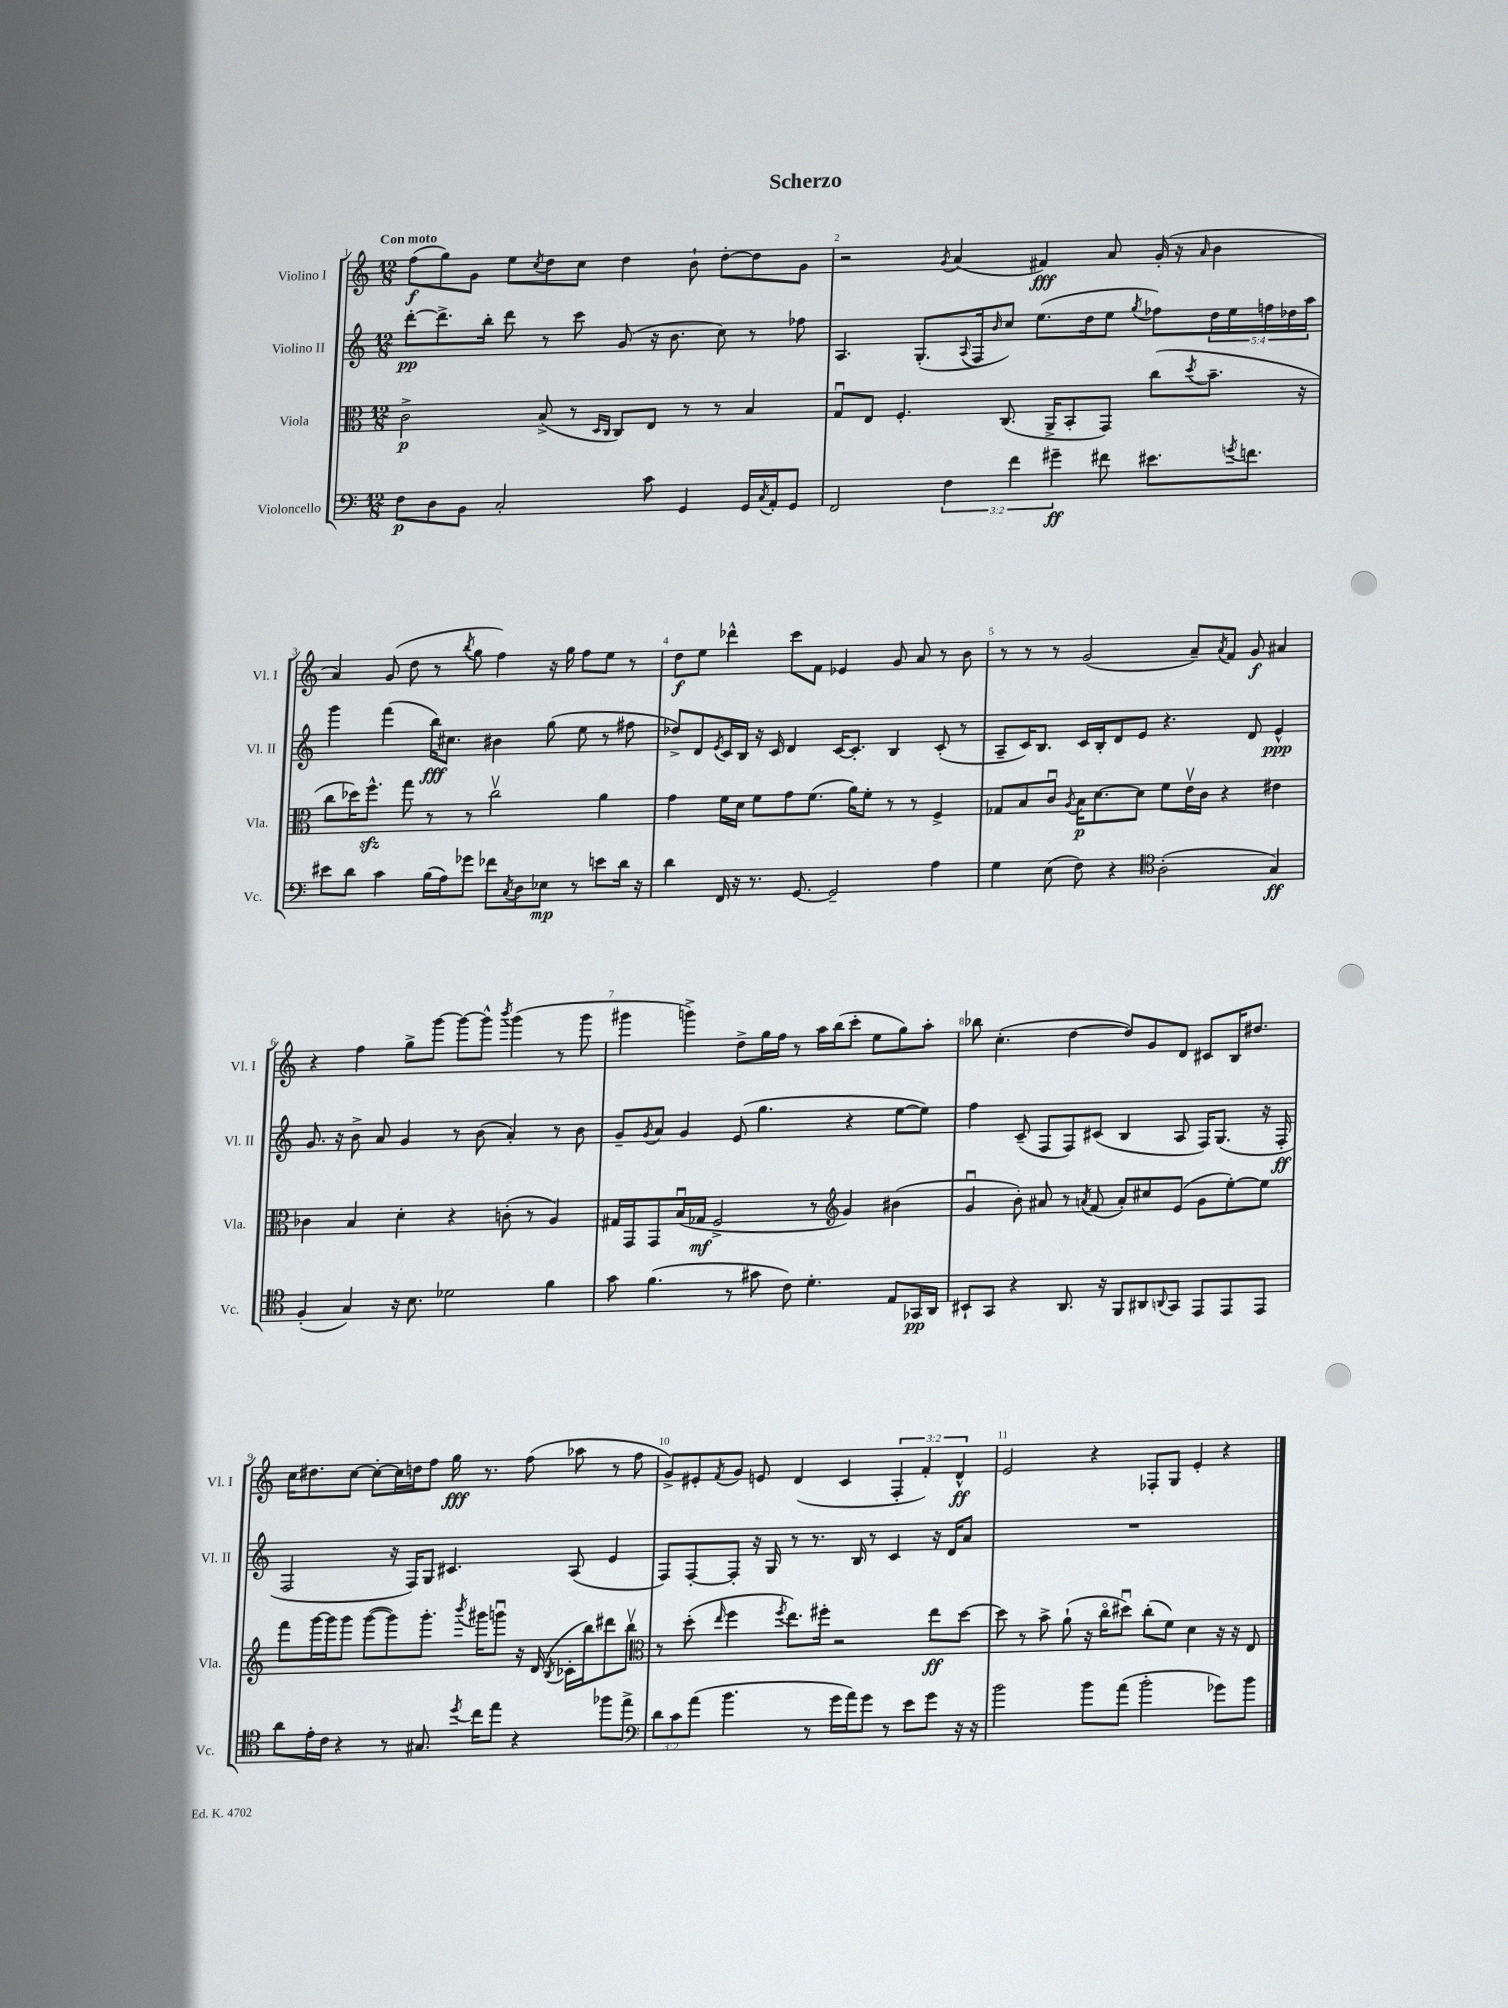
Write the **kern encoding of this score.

**kern	**kern	**kern	**kern
*staff4	*staff3	*staff2	*staff1
*clefF4	*clefC3	*clefG2	*clefG2
*k[]	*k[]	*k[]	*k[]
*M12/8	*M12/8	*M12/8	*M12/8
8F\L	2c^\	[8ddd'\L	(8ff\L
8D\	.	8.ddd^\]	8gg\)
8BB\J	.	.	8g\J
.	.	16bb'\Jk	.
2C'/	.	8ddd\	8ee\L
.	.	.	8qcc/
.	(8B^/	8r	8dd\
.	8r	8ccc\	8cc\J
.	16qqD/LL	.	.
.	16qqC/JJ	.	.
.	8C/L)	(8g/	4dd\
8c\	8E/J	16r	.
.	.	8.b\	.
4GG/	8r	.	8b`\
.	8r	8cc\)	[8dd'\L
16GG/LL	4B/	8r	8dd\]
8qC/	.	.	.
16AA'/J	.	.	.
8GG/J	.	8ff-\	8g\J
=	=	=	=
2FF/	8Gu/L	4.A/	2r
.	8E/J	.	.
.	4.F'/	.	.
.	.	(8.G'/L	.
.	.	.	8qg/
6F\	.	.	(4a/
.	.	8qqA/	.
.	.	16F/k	.
.	.	16qqb/	.
.	(8.C/	8cc/J)	.
6f\	.	.	.
.	.	(8.ee\L	4f#/)
.	16AA^/LK	.	.
6g#~\	.	.	.
.	8BB'/	.	.
.	.	16dd\k	.
8f#\	8GG/J)	8ee\J	8a/
.	.	8qgg/	.
8.e#\L	(8cc\L	8ff-\L)	(16g'/
.	.	.	16r
.	8qdd/	.	16qqa/
.	8.b~\J	20dd\L	4b\
.	.	20ee\	.
8qg/	.	.	.
8.f\J	.	.	.
.	.	20ff\	.
.	.	20dd-\	.
.	16r	.	.
.	.	20aa\JJ	.
=	=	=	=
8e#\L	8cc\L	4ggg\	4a/)
8d\J	16dd-\K)	.	.
.	8.ff^^\J	.	.
4c\	.	(4fff\	(8g/
.	8gg\	.	8dd\
(16B\LL	8r	16bb\LK)	8r
16A\J)	.	8.cc#\J	.
.	.	.	8qbb/
8g-\J	8r	.	8gg\
8f-\L	2ccv\	4b#\	4ff\)
8qC/	.	.	.
8D\	.	.	.
8E-\J	.	(8gg\	16r
.	.	.	16gg\
8r	.	8ee\	8ff\L
8e\L	4a\	8r	8ee\J
16d\Jk	.	8ff#\	8r
16r	.	.	.
=	=	=	=
4d\	4g\	8dd-^/L)	8dd\L
.	.	8d/	8ee\J
.	.	8qe/	.
16FF/	16f\LL	16c/L	4ddd-^^\
16r	16d\JJ	16B/JJ	.
8.r	8f\L	16r	.
.	.	16c/	.
.	8g\	4d/	8ccc\L
[8.GG/	.	.	.
.	(8.f\J	.	8f\J
2GG~/]	.	[16c/LK	4e-/
.	16a\LK)	8.c'/]J	.
.	8f'\J	.	.
.	8r	4B/	8g/
.	8r	.	8a/
4A\	4F^/	(8c'/	8r
.	.	8r	8b\
=	=	=	=
4G\	8G-/L	8A~/L	8r
.	8B/	16c/K)	8r
.	.	8.B/J	.
(8E\	8cu/J	.	8r
.	8qA/	.	.
8F\)	16B\LK	16c/LL	(2g/
.	[8.d\	16B'/J	.
4r	.	8d/	.
.	8d\]J	8e/J	.
*clefC4	*	*	*
(2A'\	8f\L	4.r	.
.	16ev\L	.	8a~/L)
.	16c\JJ	.	.
.	.	.	8qa/
.	4r	.	8f/J
.	.	8d/	8g/
4G/)	4e#\	4e^^/	4a#/
=	=	=	=
(4F'/	4c-\	8.g/	4r
.	.	16r	.
4G/)	4B/	8b^\	4ff\
.	.	8a/	.
16r	4d'\	4g/	8gg^\L
8.B\	.	.	.
.	.	.	[8ggg\J
2d-\	4r	8r	8ggg\_L
.	.	(8b\	8ggg^^\]J
.	.	.	8qbbb/
.	(8c'\	4a'/)	(4ggg\
.	8r	.	.
4f\	4A/)	8r	8r
.	.	8b\	8ggg\
=	=	=	=
8g\	16G#/LL	8g~/L	4ggg#\
.	16GG/J	.	.
.	.	8qg/	.
(4.f\	8GG/	8a/J	.
.	(16Bu/L	4g/	4ggg^\)
.	16G-/JJ	.	.
.	2F^/	.	.
8r	.	(8e/	8dd^\L
8g#\	.	4.gg\	16gg\L
.	.	.	16ff\JJ
8c\)	.	.	8r
4.d'\	8r	.	16aa\LL
.	.	.	(16bb\J
*	*clefG2	*	*
.	4g/)	4r	8ccc'\J
.	.	.	8ee\L
8E/L	(4b#\	[8ee\L	8gg\)
16GG-/L	.	8ee\]J)	8aa'\J
16AA/JJ	.	.	.
=	=	=	=
8BB#`/L	4gu/	4ff\	8bb-\
8GG/J	.	.	(4.cc'\
4r	8b'\)	(8c~/	.
.	8a#/	8F/L	.
8.AA/	8r	8F/)	[4dd\
.	8qa/	.	.
.	(8f/	(8c#/J	.
16r	.	.	.
8FF/L	8a'/L)	4B/	8dd/]L)
8AA#/	8cc#/	.	8g/
8qqAA/	.	.	.
8GG/J	(8e/J	8A/	8d/J
8EE/L	8g\L	16F/LK)	8c#/L
.	.	(8.G/J	.
8EE/	[8ee'\)	.	16B/K
.	.	.	8.dd#/J
8EE/J	8ee\]J	16r	.
.	.	16F'/	.
=	=	=	=
8a\L	8fff\L	2F/	16cc\LK
.	.	.	8.dd#\
16e'\L	[16ggg\L	.	.
16c\JJ	16ggg\]J	.	.
4r	8ggg\J	.	[8cc\J
.	([8ggg\L	.	8cc'\_L
8r	8ggg\])	16r	16cc\]L
.	.	16F/LK)	16dd\J
8.G#/	8.ggg'\J	8G/J	8ff\J
.	.	4.c#/	16gg\
8qdd/	8qbbb/	.	.
16cc\LK	16ggg#\LK	.	8.r
8ee\J	8gggu\J	.	.
4r	16r	.	(8ff\
.	(16d/	.	.
.	8qB/	.	.
.	16c-'\LL	(8A/	8aa-\
.	16bb\J)	.	.
8ff-\L	8ddd#\	4e/	8r
8ee^\J	8bbv\J	.	8ff\
=	=	=	=
*clefF4	*clefC3	*	*
12d\L	8r	8F/L)	8g^/L)
12c\	.	.	.
.	(8dd'\	[8F'/	8e#'/
(12a\J	.	.	.
.	16qqee/	.	8qf/
4.b\	4ff\	8F'/]J	8g/J
.	.	16r	8e/
.	.	16G/	.
.	8qff/	.	.
.	8.ee\L)	8r	(4d/
8r	.	8.r	.
.	16ff#'\Jk	.	.
16g\LL	2r	.	4c/
16a\J)	.	16B/	.
8g\J	.	8r	.
8r	.	4c/	6F'/
8e\L	.	.	.
.	.	.	6f'/)
8g\J	8ee\L	16r	.
.	.	16d/LK	.
.	.	.	6d^^/
16r	[8dd\J	8a/J	.
16r	.	.	.
=	=	=	=
2b\	8dd\]	1.r	2e/
.	8r	.	.
.	8b^\	.	.
.	(8a`\	.	.
8b\L	16r	.	4r
.	16cco\LK	.	.
(8a\J	8dd#u\J)	.	.
2b'\	(8cc'\L	.	8F-'/L
.	8f\J)	.	8G/J
.	4d\	.	4e'/
8g-\L)	16r	.	4r
.	16r	.	.
8b\J	8E/	.	.
==	==	==	==
*-	*-	*-	*-
